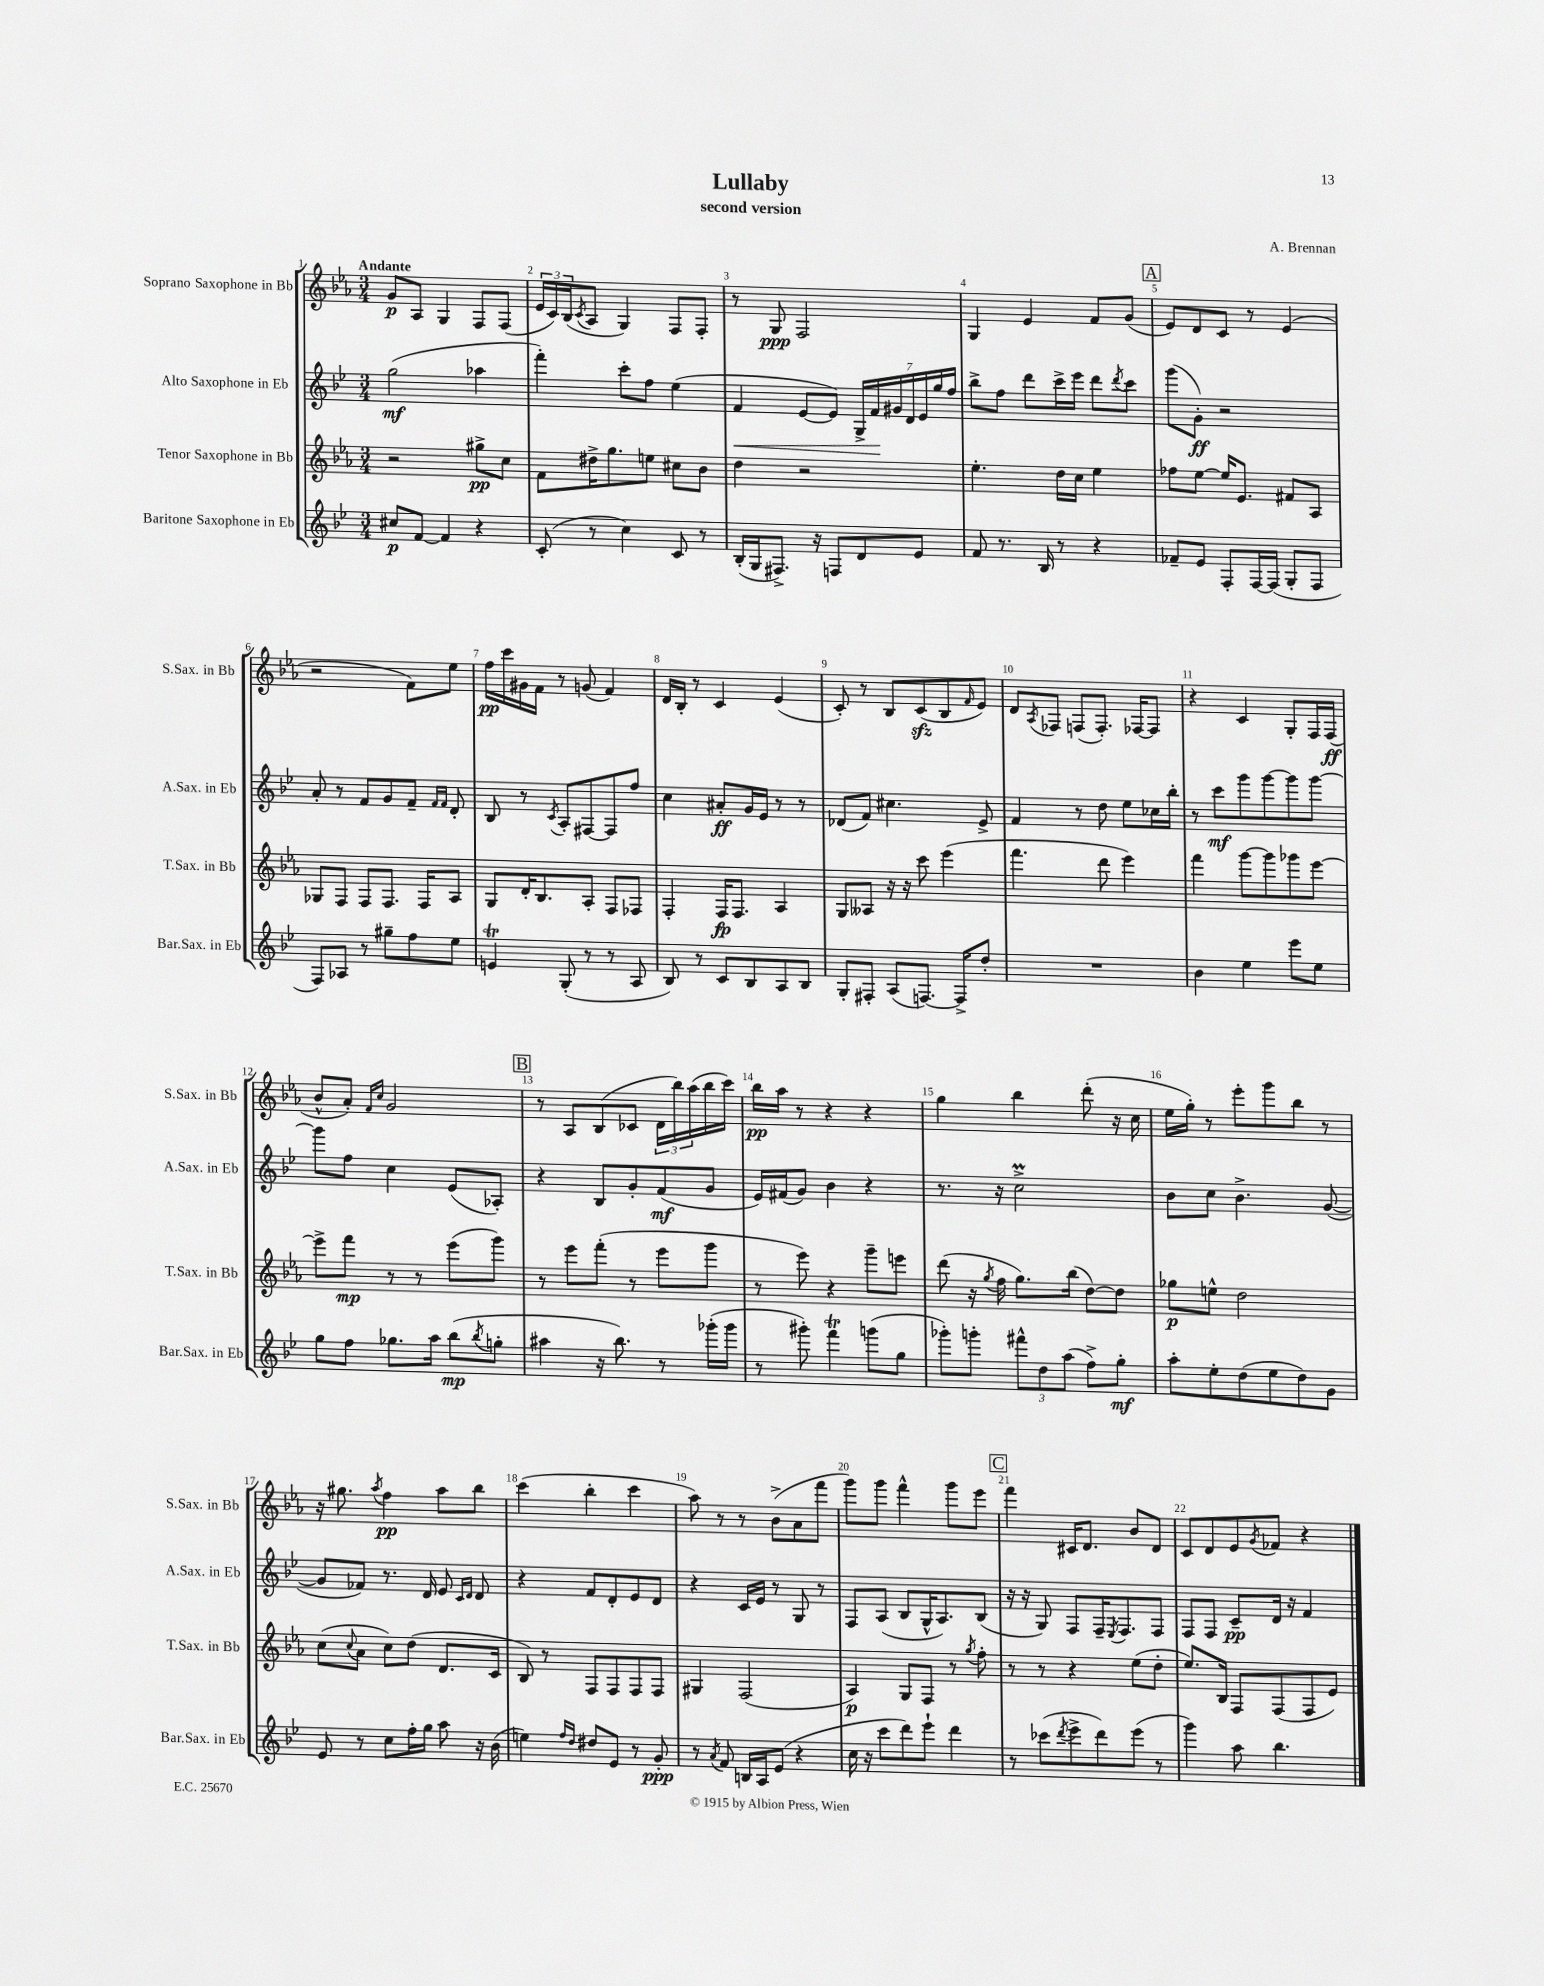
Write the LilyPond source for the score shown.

\header { title = "Lullaby" composer = "A. Brennan" subtitle = "second version" }
<<
\new StaffGroup <<
\new Staff = "s0" \with { instrumentName = "Soprano Saxophone in Bb" shortInstrumentName = "S.Sax. in Bb" } {
    \clef treble \key ees \major \numericTimeSignature \time 3/4 \tempo "Andante"
    g'8\p aes8 g4 f8 f8( |
    \tuplet 3/2 { ees'16 c'16) bes16( } \acciaccatura { c'8 } aes8 g4) f8 f8-. |
    r8 g8\ppp f2 |
    g4 ees'4 f'8 g'8( |
    \mark \markup { \box "A" } ees'8) d'8 c'8 r8 ees'4( |
    r2 f'8) ees''8 |
    f''16\pp c'''16 gis'16 f'16 r8 g'8( f'4) |
    d'16 bes16-. r8 c'4 ees'4( |
    c'8-.) r8 bes8 c'8\sfz( bes8 \grace { f'16 } ees'8) |
    d'8 \acciaccatura { aes8 } fes8 f8( f8.-.) fes16~ fes8 |
    r4 c'4 g8-. f16 f16\ff( |
    bes'8-^ aes'8-.) \grace { f'16 c''16 } g'2 |
    \mark \markup { \box "B" } r8 aes8 bes8( ces'8 \tuplet 3/2 { d'16 bes''16) aes''16( } bes''16 c'''16) |
    bes''16\pp aes''16 r8 r4 r4 |
    g''4 bes''4 d'''8-.( r16 c''16 |
    ees''16 g''16-.) r8 ees'''8-. g'''8 bes''8 r8 |
    r16 gis''8. \acciaccatura { aes''8 } f''4\pp aes''8 bes''8 |
    c'''4( bes''4-. c'''4 |
    aes''8) r8 r8 bes'8->( aes'8 f'''8 |
    g'''8) g'''8 f'''4-^ g'''8 ees'''8 |
    \mark \markup { \box "C" } f'''4 cis'16 d'8. bes'8 d'8 |
    c'8 d'8 ees'8 \acciaccatura { g'8 } fes'8 r4 \bar "|." |
}
\new Staff = "s1" \with { instrumentName = "Alto Saxophone in Eb" shortInstrumentName = "A.Sax. in Eb" } {
    \clef treble \key bes \major \numericTimeSignature \time 3/4
    g''2\mf( aes''4 |
    f'''4-.) c'''8-. f''8 ees''4( |
    f'4\< ees'8~ ees'8) \tuplet 7/4 { g16-> f'16\! gis'16 d'16 ees'16 g''16 f''16 } |
    bes''8-> f''8 d'''8 c'''16-> ees'''16 d'''8 \acciaccatura { d'''8 } c'''8 |
    \mark \markup { \box "A" } g'''8( g'8-.\ff) r2 |
    a'8-. r8 f'8 g'8 f'8-- \grace { f'16 f'16 } d'8-. |
    bes8 r8 \acciaccatura { c'8 } a8-. fis8~ fis8 f''8 |
    c''4 ais'8-.\ff g'16 ees'16 r8 r8 |
    des'8( f'8) cis''4. ees'8-> |
    f'4 r8 d''8 ees''8 ces''16 bes''16-. |
    r8 c'''8\mf g'''8 g'''8~ g'''8 g'''8~ |
    g'''8 f''8 c''4 ees'8( aes8-.) |
    \mark \markup { \box "B" } r4 bes8 g'8-. f'8\mf( g'8 |
    ees'16) fis'16( g'8) bes'4 r4 |
    r8. r16 c''2->\prall |
    bes'8 c''8 bes'4.-> g'8~( |
    g'8 fes'8) r8. d'16 ees'8 \grace { c'16 d'16 } d'8 |
    r4 f'8 d'8-. ees'8 d'8 |
    r4 c'16 ees'16 r8 g8 r8 |
    f8 a8( bes8 g16-^ a8.) bes8( |
    \mark \markup { \box "C" } r16 r16 g8) f8 f16-- \acciaccatura { ees8 } f8. f8 |
    f8 f8 c'8--\pp d'16 r16 f'4 \bar "|." |
}
\new Staff = "s2" \with { instrumentName = "Tenor Saxophone in Bb" shortInstrumentName = "T.Sax. in Bb" } {
    \clef treble \key ees \major \numericTimeSignature \time 3/4
    r2 gis''8->\pp c''8 |
    f'8 dis''16-> g''8. e''8 cis''8 bes'8 |
    d''4 r2 |
    ees''4.-. d''16 c''16 ees''4 |
    \mark \markup { \box "A" } fes''8 ees''8~ ees''16 ees'8. fis'8 aes8 |
    ges8 f8 f8 f8. f16 aes8 |
    g8 d'16-. bes8. aes8-. f8 fes8 |
    f4-. f16\fp f8. aes4 |
    g8 aeses8 r16 r16 c'''8 ees'''4( |
    f'''4. d'''8 ees'''4) |
    f'''4 g'''8~ g'''8 ges'''8 ees'''8~ |
    ees'''8-> f'''8\mp r8 r8 ees'''8( g'''8) |
    \mark \markup { \box "B" } r8 ees'''8 f'''8-.( r8 ees'''8 g'''8 |
    r8 ees'''8) r4 g'''8-- e'''8 |
    d'''8( r16 \acciaccatura { g''8 } f''16 g''8.) bes''16( d''8~) d''8 |
    ges''8\p e''8-^ d''2 |
    c''8( \appoggiatura { c''8 } aes'8 c''8) d''8( d'8. c'16 |
    bes8) r8 f8 f8 f8 f8 |
    gis4 f2( |
    aes4\p) g8 f8 r8 \acciaccatura { g''8 } f''8-. |
    \mark \markup { \box "C" } r8 r8 r4 ees''8( d''8-. |
    ees''8.) bes16 f8 f8( f8 ees'8) \bar "|." |
}
\new Staff = "s3" \with { instrumentName = "Baritone Saxophone in Eb" shortInstrumentName = "Bar.Sax. in Eb" } {
    \clef treble \key bes \major \numericTimeSignature \time 3/4
    cis''8\p f'8~ f'4 r4 |
    c'8-.( r8 c''4) c'8 r8 |
    bes16-.( g16 fis8.->) r16 f8 d'8 ees'8 |
    f'8 r8. bes16 r8 r4 |
    \mark \markup { \box "A" } fes'8-- ees'8 f8-. f16~ f16( g8-. f8 |
    f8) aes8 r8 gis''8-- f''8 ees''8 |
    e'4\trill g8-.( r8 r8 a8 |
    bes8) r8 c'8 bes8 a8 bes8 |
    g8-. fis8-. a8( f8.~) f16-> d''8-. |
    R2. |
    bes'4 ees''4 ees'''8 ees''8 |
    g''8 f''8 ges''8. a''16 bes''8\mp( \acciaccatura { bes''8 } g''8-. |
    \mark \markup { \box "B" } ais''4 r16 bes''8.) r8 ges'''16-.( ges'''16 |
    r8 gis'''8-.) f'''4\trill g'''8( g''8 |
    ges'''8-.) g'''8-. \tuplet 3/2 { fis'''8-^ d''8 a''8( } f''8->) g''8-.\mf |
    a''8-. ees''8-. d''8( ees''8 d''8) g'8 |
    ees'8 r8 c''8 f''16-. g''16 a''8 r16 bes'16( |
    e''4) \grace { f''16 d''16 } dis''8 ees'8 r8 g'8-.\ppp |
    r8 \acciaccatura { a'8 } f'8 b16 a16 ees'8( r4 |
    c''16 r16 c'''8 d'''8) ees'''8-! d'''4 |
    \mark \markup { \box "C" } r8 ces'''8( \acciaccatura { d'''8 } ees'''8-> d'''8) ees'''8( r8 |
    g'''4) a''8 bes''4. \bar "|." |
}
>>
>>
\layout { \context { \Score \override BarNumber.break-visibility = ##(#f #t #t) barNumberVisibility = #all-bar-numbers-visible } }
